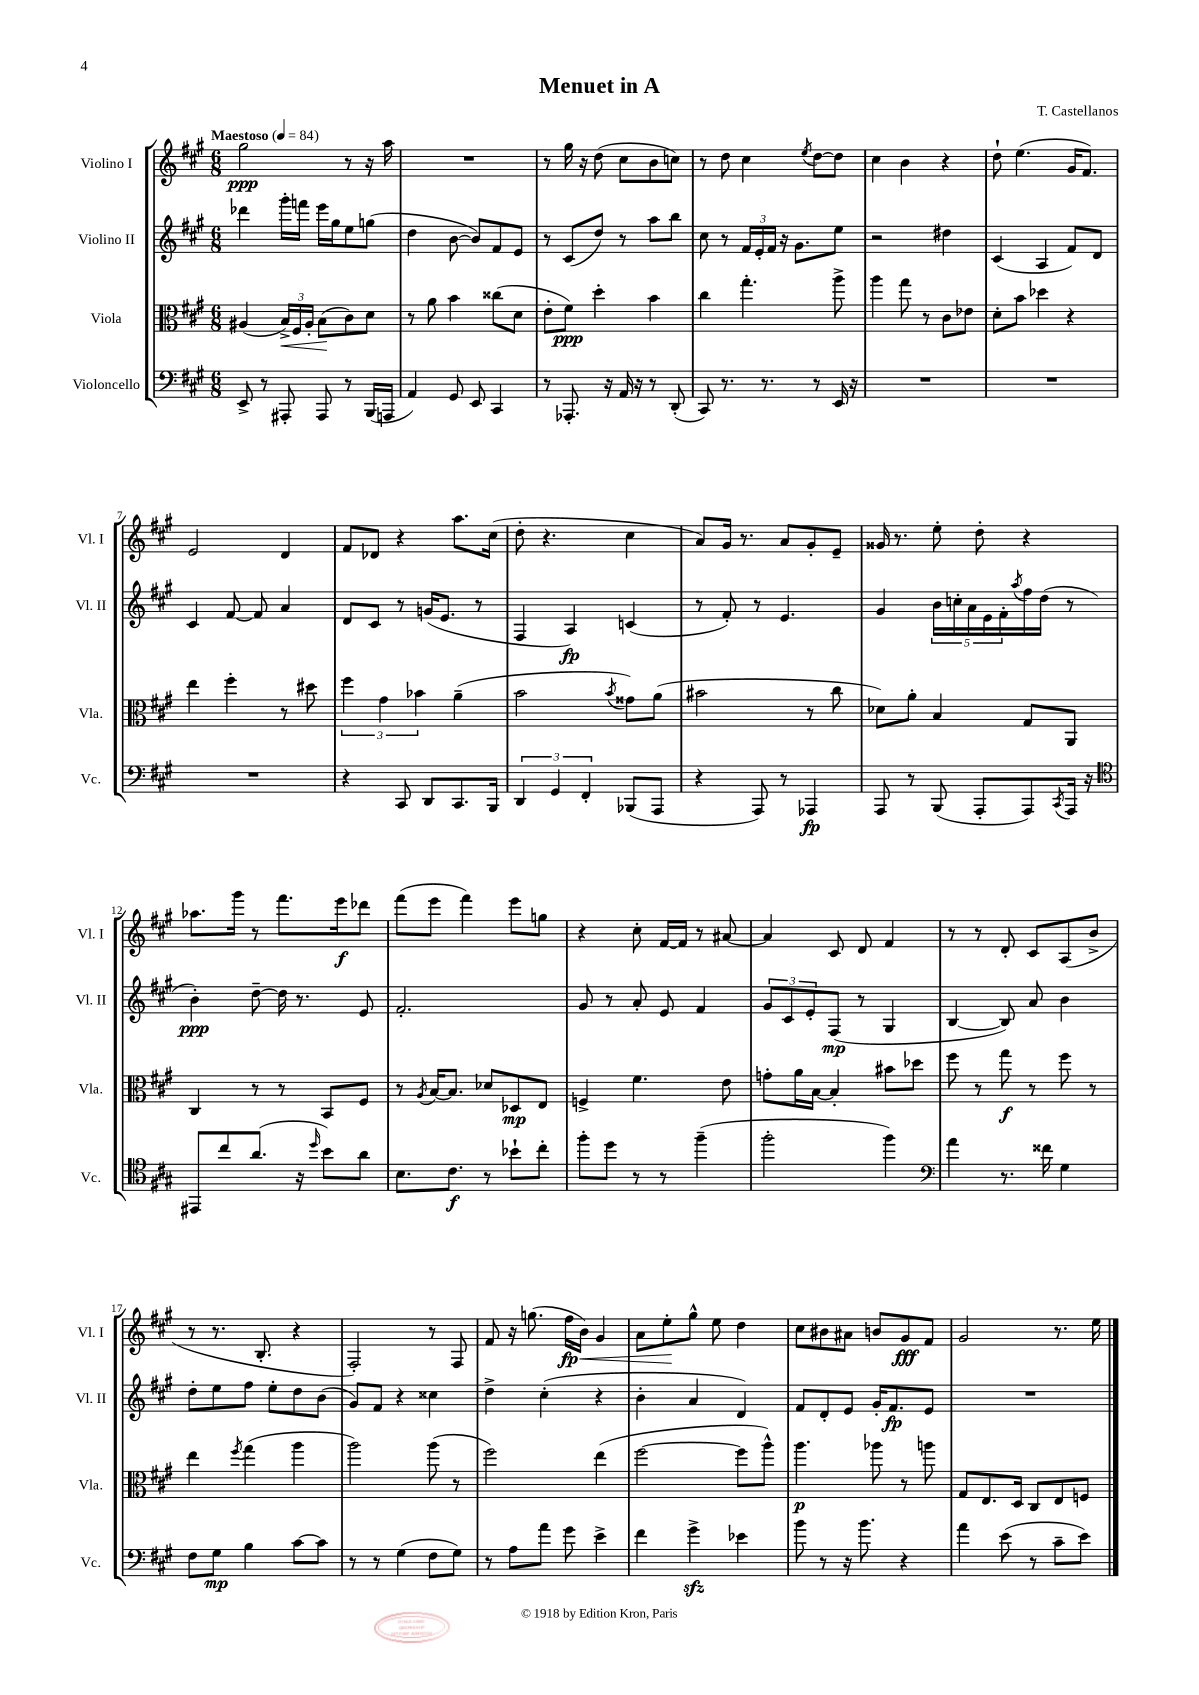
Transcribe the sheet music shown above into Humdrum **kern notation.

**kern	**kern	**kern	**kern
*staff4	*staff3	*staff2	*staff1
*clefF4	*clefC3	*clefG2	*clefG2
*k[f#c#g#]	*k[f#c#g#]	*k[f#c#g#]	*k[f#c#g#]
*M6/8	*M6/8	*M6/8	*M6/8
*MM84	*MM84	*MM84	*MM84
8EE^	(4A#	4ddd-	2gg#
8r	.	.	.
8AAA#'	24B^)	16ggg#'	.
.	24F#	.	.
.	.	16fff	.
.	24A#'	.	.
8AAA#	(8B	16eee	.
.	.	16gg#	.
8r	8c#)	8ee	8r
(16BBB	8d	(8gg	16r
16AAA	.	.	16aa
=	=	=	=
4AA)	8r	4dd	2.r
.	8a	.	.
8GG#	4b	[8b	.
8EE	.	8b])	.
4CC#	(8cc##	8f#	.
.	8d	8e	.
=	=	=	=
8r	8e'	8r	8r
8.AAA-'	8f#)	(8c#	16gg#
.	.	.	16r
.	4dd'	8dd)	(8dd
16r	.	.	.
16AA	.	8r	8cc#
16r	.	.	.
8r	4b	8aa	8b
(8DD'	.	8bb	8cc)
=	=	=	=
8CC#)	4cc#	8cc#	8r
8.r	.	8r	8dd
.	4.gg#'	24f#	4cc#
.	.	24e'	.
8.r	.	.	.
.	.	24f#	.
.	.	16r	.
.	.	8.g#	.
.	.	.	8qee
8r	.	.	[8dd
16EE	8aa^	8ee	8dd]
16r	.	.	.
=	=	=	=
2.r	4aa	2r	4cc#
.	8gg#	.	4b
.	8r	.	.
.	8c#	4dd#	4r
.	8e-	.	.
=	=	=	=
2.r	8d'	(4c#	8dd`
.	8b	.	(4.ee
.	4dd-	4A	.
.	4r	8f#)	16g#
.	.	.	8.f#)
.	.	8d	.
=	=	=	=
2.r	4ee	4c#	2e
.	4ff#'	[8f#	.
.	.	8f#]	.
.	8r	4a	4d
.	8dd#	.	.
=	=	=	=
4r	6ff#	8d	8f#
.	.	8c#	8d-
.	6g#	.	.
8CC#	.	8r	4r
.	6b-	.	.
8DD	.	(16g	.
.	.	8.e	.
8.CC#	(4a~	.	8.aa
.	.	8r	.
16BBB	.	.	(16cc#
=	=	=	=
6DD	2b	4F#	8dd'
.	.	.	4.r
6GG#	.	.	.
.	.	4A)	.
6FF#'	.	.	.
.	8qb	.	.
(8BBB-	8g##)	(4c	4cc#
8AAA	(8a	.	.
=	=	=	=
4r	2b#	8r	8a)
.	.	8f#')	16g#
.	.	.	8.r
8AAA)	.	8r	.
8r	.	4.e	8a
4AAA-	8r	.	8g#'
.	8cc#	.	8e~
=	=	=	=
8AAA	8d-)	4g#	16g##
.	.	.	8.r
8r	8a'	.	.
(8BBB	4B	20b	8ee'
.	.	20cc'	.
.	.	20a	.
8AAA'	.	.	8dd'
.	.	20e	.
.	.	20f#'	.
.	.	8qaa	.
8AAA)	8G#	16ff#	4r
.	.	(16dd	.
8qCC#	.	.	.
16AAA	8AA	8r	.
16r	.	.	.
=	=	=	=
*clefC4	*	*	*
8EE#	4C#	4b')	8.aa-
8cc#	.	.	.
.	.	.	16ggg#
(8.a	8r	[8dd~	8r
.	8r	16dd]	8.fff#
16r	.	8.r	.
16qqdd	.	.	.
8b)	8BB	.	.
.	.	.	16eee
8a	8F#	8e	8ddd-
=	=	=	=
8.B	8r	2.f#'	(8fff#
.	8qA	.	.
.	[16B	.	8eee
8.c#	8.B]	.	.
.	.	.	4fff#)
8r	8d-	.	.
8b-`	8D-	.	8eee
8cc#'	8E	.	8gg
=	=	=	=
8ff#'	4F^	8g#	4r
8dd	.	8r	.
8r	4.f#	8a'	8cc#'
8r	.	8e	[16f#
.	.	.	16f#]
(4ff#~	.	4f#	8r
.	8e	.	[8a#
=	=	=	=
2ff#'	8g'	12g#	4a#]
.	.	12c#	.
.	16a	.	.
.	.	12e'	.
.	[16B	.	.
.	4B']	(8F#	8c#
.	.	8r	8d
4ff#)	8b#	4G#	4f#
.	8dd-	.	.
=	=	=	=
*clefF4	*	*	*
4a	8ff#	[4B	8r
.	8r	.	8r
8.r	8gg#	8B])	8d'
.	8r	8a	8c#
16f##	.	.	.
4G#	8ff#	4b	(8A
.	8r	.	8b^
=	=	=	=
8F#	4ee	8dd'	8r
8G#	.	8ee	8.r
.	8qff#	.	.
4B	(4gg#	8ff#	.
.	.	.	8.B'
.	.	8ee'	.
[8c#	4aa	8dd	4r
8c#]	.	(8b	.
=	=	=	=
8r	2aa)	8g#)	2F#')
8r	.	8f#	.
(4G#	.	4r	.
8F#	(8aa	4cc##	8r
8G#)	8r	.	8F#
=	=	=	=
8r	2ff#)	4dd^	8f#
8A	.	.	16r
.	.	.	(8.gg
8a	.	(4cc#'	.
8g#	.	.	16ff#
.	.	.	16b)
4e^	(4ee	4r	4g#
=	=	=	=
4f#	[2ff#	4b'	8a
.	.	.	8ee'
4g#^	.	4a	8gg#^^
.	.	.	8ee
4e-	8ff#]	4d)	4dd
.	8aa^^)	.	.
=	=	=	=
8b	4.aa	8f#	8cc#
8r	.	8d'	8b#
16r	.	8e	8a#
8.b	.	.	.
.	8aa-	16g#'	8b
.	.	8.f#	.
4r	8r	.	8g#
.	8aa	8e	8f#
=	=	=	=
4a	8G#	2.r	2g#
.	8.E	.	.
(8e	.	.	.
.	16D	.	.
8r	8C#	.	.
8c#~	8E	.	8.r
8e)	8F	.	.
.	.	.	16ee
==	==	==	==
*-	*-	*-	*-
